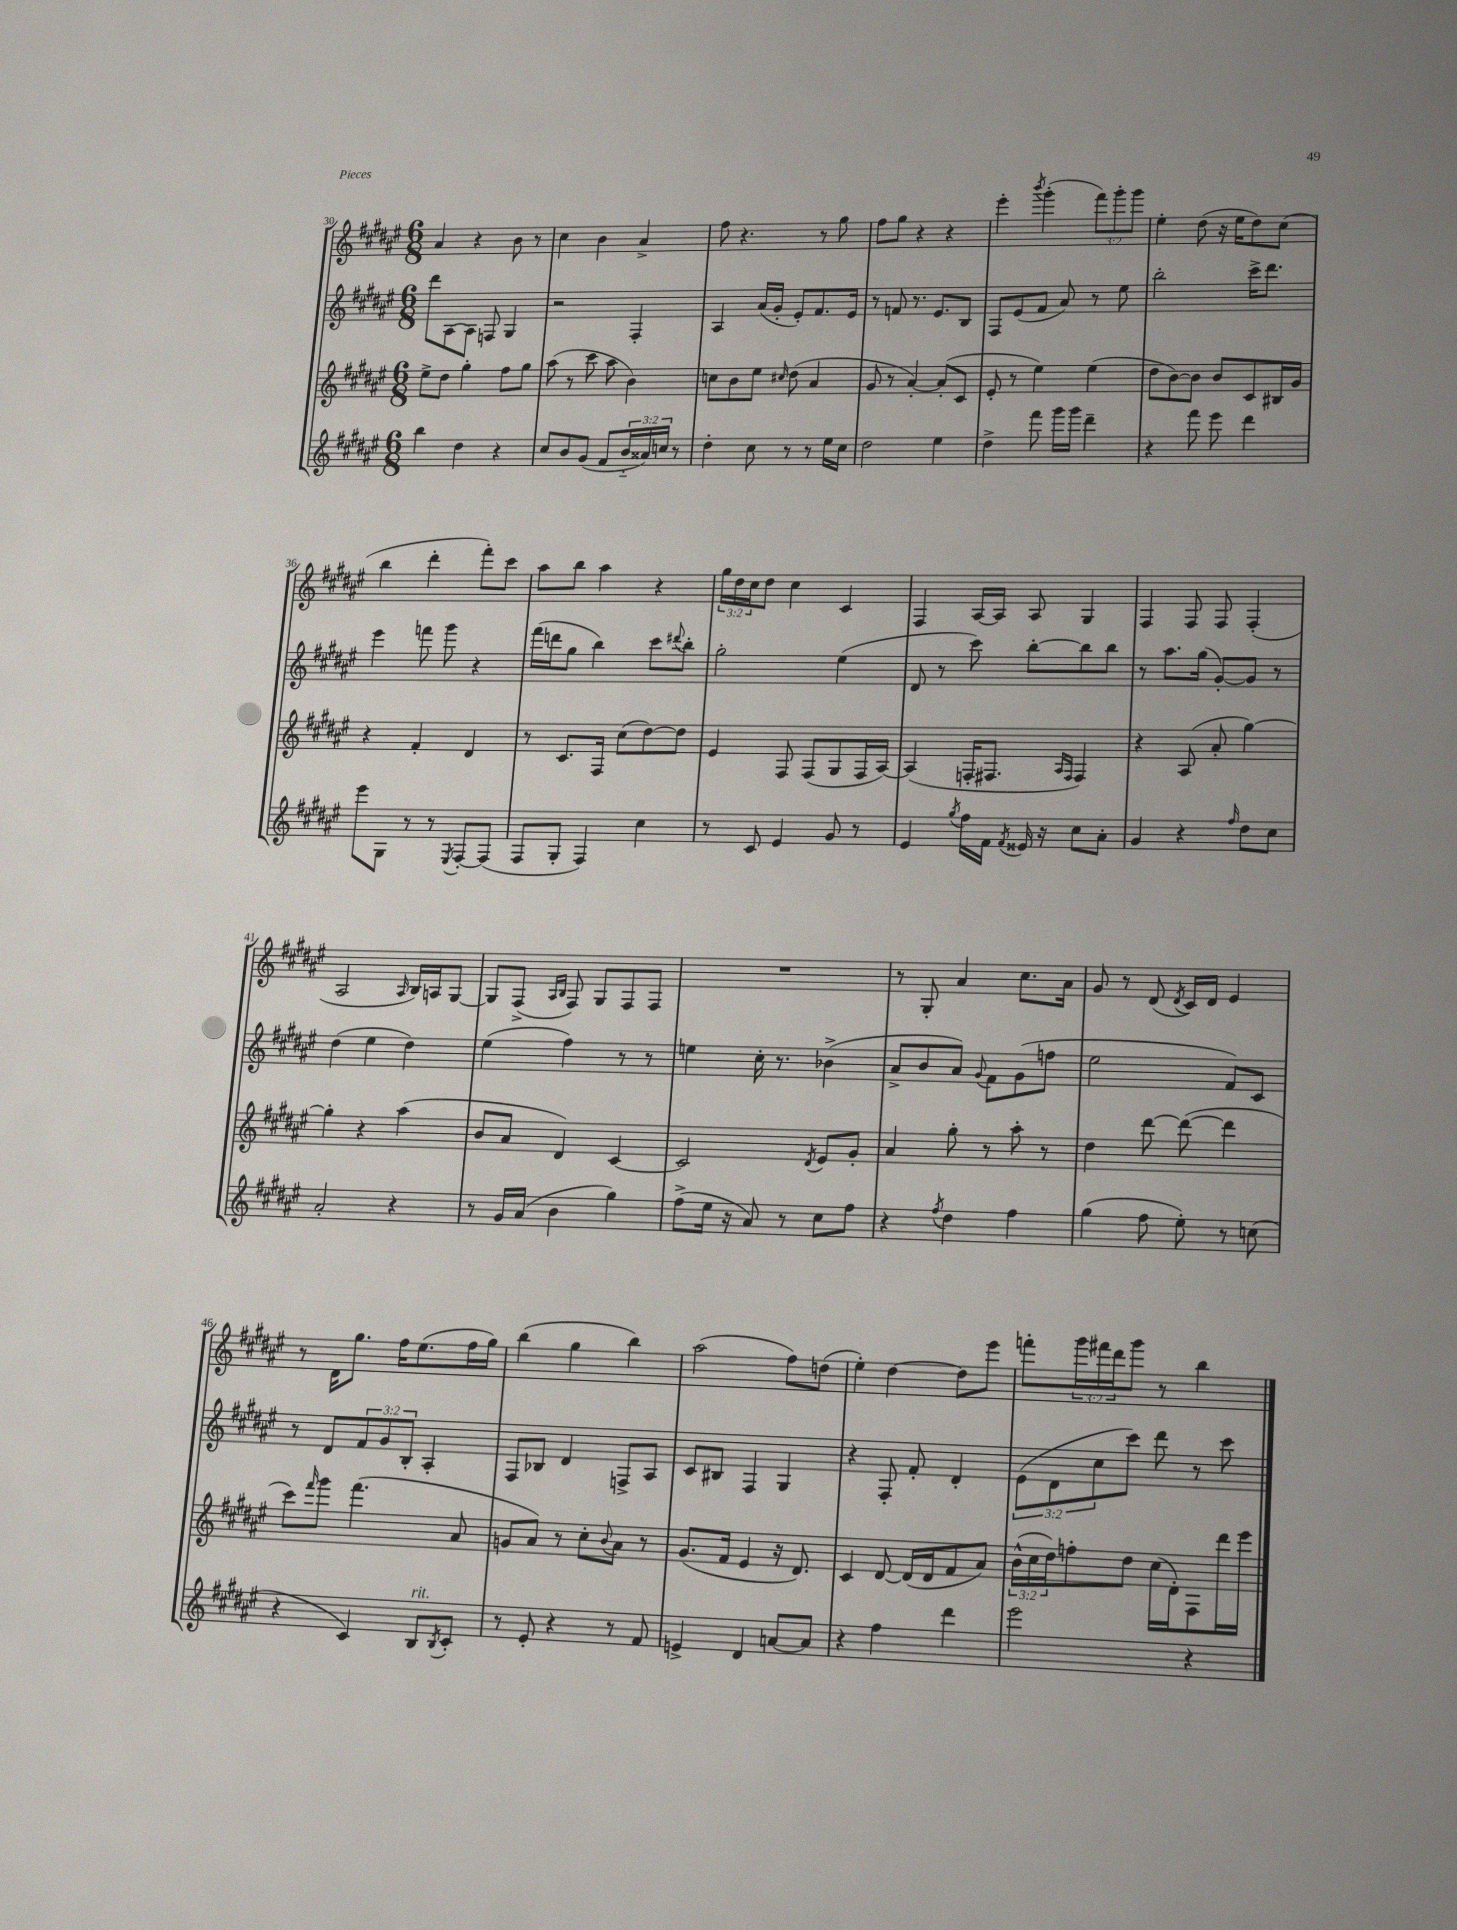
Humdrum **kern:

**kern	**kern	**kern	**kern
*part4	*part3	*part2	*part1
*staff4	*staff3	*staff2	*staff1
*clefG2	*clefG2	*clefG2	*clefG2
*k[f#c#g#d#a#e#]	*k[f#c#g#d#a#e#]	*k[f#c#g#d#a#e#]	*k[f#c#g#d#a#e#]
*M6/8	*M6/8	*M6/8	*M6/8
=30	=30	=30	=30
4bb\	8ee#^\L	8ddd#\L	4a#/
.	8dd#\J	[8A#\	.
4dd#\	4gg#'\	8A#\J]	4r
.	.	8Fn/	.
4r	8ff#\L	4G#/	8b\
.	8gg#\J	.	8r
=31	=31	=31	=31
8cc#/L	(8aa#\	2r	4cc#\
8b/	8r	.	.
(8g#/J	8ccc#\	.	4b\
8f#/L	8aa#\	.	.
24b/L	4b\)	4F#'/	4a#^/
24a##X/)	.	.	.
24ccn/JJ	.	.	.
8r	.	.	.
=32	=32	=32	=32
4dd#'\	8ccn\L	4A#/	8ff#\
.	8b\	.	4.r
8cc#\	8ee#\J	(16a#/LL	.
.	.	16g#'/JJ	.
.	16qqcc#X/	.	.
8r	(8dd#\	8e#'/L)	.
8r	4a#/	8.f#/	8r
16ee#\LL	.	.	8gg#\
16cc#\JJ	.	16e#/Jk	.
=33	=33	=33	=33
2dd#\	8g#/	8r	8ff#\L
.	8r	8fn/	8gg#\J
.	[4a#'/)	8.r	4r
.	.	8.e#/L	.
4ee#\	(8a#'/L]	.	4r
.	8c#/J	8B/J	.
=34	=34	=34	=34
4dd#^\	8e#'/	8F#/L	4eee#'\
.	8r	(8e#/	.
.	.	.	8qbbb/
8fff#\	4ee#\)	8f#/J	(4ggg#'\
16ggg#\LL	.	8a#/)	.
16ggg#\JJ	.	.	.
4ddd#~\	(4ee#\	8r	12fff#\L)
.	.	.	12ggg#'\
.	.	8ee#\	.
.	.	.	12ggg#\J
=35	=35	=35	=35
4r	8dd#\L	2bb'\	4ee#'\
.	[8b\)	.	.
8fff#\	8b\J]	.	(8dd#\
8eee#\	8b/L	.	16r
.	.	.	16ee#\KL
4ddd#\	8c#/	16ccc#^\KL	8dd#\)
.	.	8.ddd#\J	.
.	16B#X/L	.	(8cc#\J
.	16g#/JJ	.	.
!!LO:LB:g=z
=36	=36	=36	=36
8eee#\L	4r	4eee#\	4bb\
8G#\J	.	.	.
8r	4f#'/	8fffn\	4ddd#'\
8r	.	8ggg#\	.
8qE#/	.	.	.
[8F#'/L	4d#/	4r	8fff#'\L)
(8F#/J]	.	.	8ccc#\J
=37	=37	=37	=37
8F#/L	8r	(16fff#\LL	8aa#\L
.	.	16dddn\J	.
8G#'/J	8.c#/L	8gg#\J	8bb\J
4F#/)	.	4bb\)	4aa#\
.	16F#/Jk	.	.
.	(8cc#\L	.	.
4cc#\	[8dd#\)	8ccc#\L	4r
.	.	8qqddd#X/	.
.	8dd#\J]	8bb'\J	.
=38	=38	=38	=38
8r	4e#/	2gg#'\	24gg#\LL
.	.	.	24dd#\
.	.	.	24cc#\J
8c#/	.	.	8dd#\J
4e#/	8F#/	.	4cc#\
.	(8F#/L	.	.
8g#/	8G#/	(4ee#\	4c#/
8r	16F#/L	.	.
.	[16A#/JJ)	.	.
=39	=39	=39	=39
4e#/	(4A#/]	8d#/	4F#/
.	.	8r	.
8qgg#/	.	.	.
16ff#\LL	16Fn'/KL	8ccc#\)	[16A#/LL
16f#\JJ	8.F#X/J	.	16A#/JJ]
8qf#/	.	.	.
16e##X/	.	[8bb'\L	8A#/
16r	.	.	.
.	16qqA#/LL	.	.
.	16qqF#/JJ	.	.
8cc#\L	4F#/)	8bb\]	4G#/
8a#'\J	.	8bb\J	.
=40	=40	=40	=40
4g#/	4r	8r	4F#/
.	.	8.aa#\L	.
4r	(8A#/	.	8F#/
.	.	(16gg#\Jk	.
.	8a#'/	[8g#'/L)	8F#/
16qqff#/	.	.	.
8dd#\L	[4gg#\)	8g#/J]	(4F#'/
8cc#\J	.	8r	.
!!LO:LB:g=z
=41	=41	=41	=41
2a#'/	4gg#'\]	(4dd#\	2A#/
.	4r	4ee#\	.
.	.	.	16qqA#/
4r	(4aa#\	4dd#\)	16B/LL)
.	.	.	16An/J
.	.	.	[8G#/J
=42	=42	=42	=42
8r	8b/L	(4ee#\	8G#/L]
16g#/LL	8a#/J	.	(8F#^/J
(16a#/JJ	.	.	.
.	.	.	16qqA#/LL
.	.	.	16qqB/JJ
4b\	4d#/)	4ff#\)	8F#/)
.	.	.	8G#/L
4gg#\)	[4c#/	8r	8F#/
.	.	8r	8F#/J
=43	=43	=43	=43
(8ff#^\L	2c#/]	4een\	2.r
16ee#\Jk	.	.	.
16r	.	.	.
8a#/)	.	16cc#'\	.
.	.	8.r	.
8r	.	.	.
.	8qd#/	.	.
8cc#\L	8e#/L	(4b-X^\	.
8ff#\J	8g#'/J	.	.
=44	=44	=44	=44
4r	4a#/	8a#^/L	8r
.	.	8b/	8G#'/
8qff#/	.	.	.
4dd#\	8gg#'\	8a#/J)	4a#/
.	.	8qqg#/	.
.	8r	8f#\L	.
4ff#\	8aa#'\	(8g#\	8.cc#\L
.	8r	8ffn\J	.
.	.	.	16a#\Jk
=45	=45	=45	=45
(4gg#\	4dd#\	2ee#\	8g#/
.	.	.	8r
8ff#\	[8ddd#\	.	(8d#/
.	.	.	8qd#/
8ee#'\)	(8ddd#\_	.	16c#/LL)
.	.	.	16d#/JJ
8r	4ddd#\]	8f#/L)	4e#/
(8ccn\	.	8c#/J	.
!!LO:LB:g=z
=46	=46	=46	=46
4r	8ccc#\L)	8r	8r
.	16qqfff#/	.	.
.	8ggg#\J	8d#/L	16d#\KL
.	.	.	8.gg#\J
4c#/)	(4.fff#\	12f#/	.
.	.	12g#/	.
.	.	.	16ff#\KL
.	.	12B'/J	.
.	.	.	(8.ee#\
!LO:TX:a:i:t=rit.	!	!	!
8B/L	.	4A#'/	.
8qB/	.	.	.
8c#'/J	8a#/	.	16ff#\L
.	.	.	16gg#\JJ)
=47	=47	=47	=47
8r	8gn/L	8F#/L	(4bb\
8e#'/	8a#/J)	8B-X/J	.
4r	8r	4d#/	4gg#\
.	8cc#'\L	.	.
.	8qqb/	.	.
8r	8a#\J	8Fn^/L	4bb\)
8f#/	8r	8A#/J	.
=48	=48	=48	=48
4en^/	(8.g#/L	8c#/L	(2aa#\
.	.	8B#X/J	.
.	16f#/Jk	.	.
4d#/	4e#/	4F#/	.
[8an/L	16r	4G#/	8ff#\L)
.	8.d#/)	.	.
8a/J]	.	.	(8ddn\J
=49	=49	=49	=49
4r	4c#/	4r	4ee#'\)
4ff#\	[8d#/	8F#'/	[4dd#\
.	(16d#/LL]	8f#'/	.
.	16d#/J	.	.
4ddd#\	8f#/	4d#'/	8dd#\L]
.	8a#/J)	.	8eee#\J
=50	=50	=50	=50
2eee#\	(24b^^\LL	(12e#\L	8fffn'\L
.	24cc#\	.	.
.	24dd#\J)	12d#\	.
.	8ffn'\	.	24ggg#\L
.	.	12cc#\	24fff#X\
.	.	.	24ddd#\J
.	8dd#\J	8ccc#\J)	8ggg#\J
.	(16cc#\LL	8ddd#\	8r
.	16d#'\J)	.	.
4r	8F#\	8r	4bb\
.	16ddd#\L	8ccc#\	.
.	16eee#\JJ	.	.
==	==	==	==
*-	*-	*-	*-
